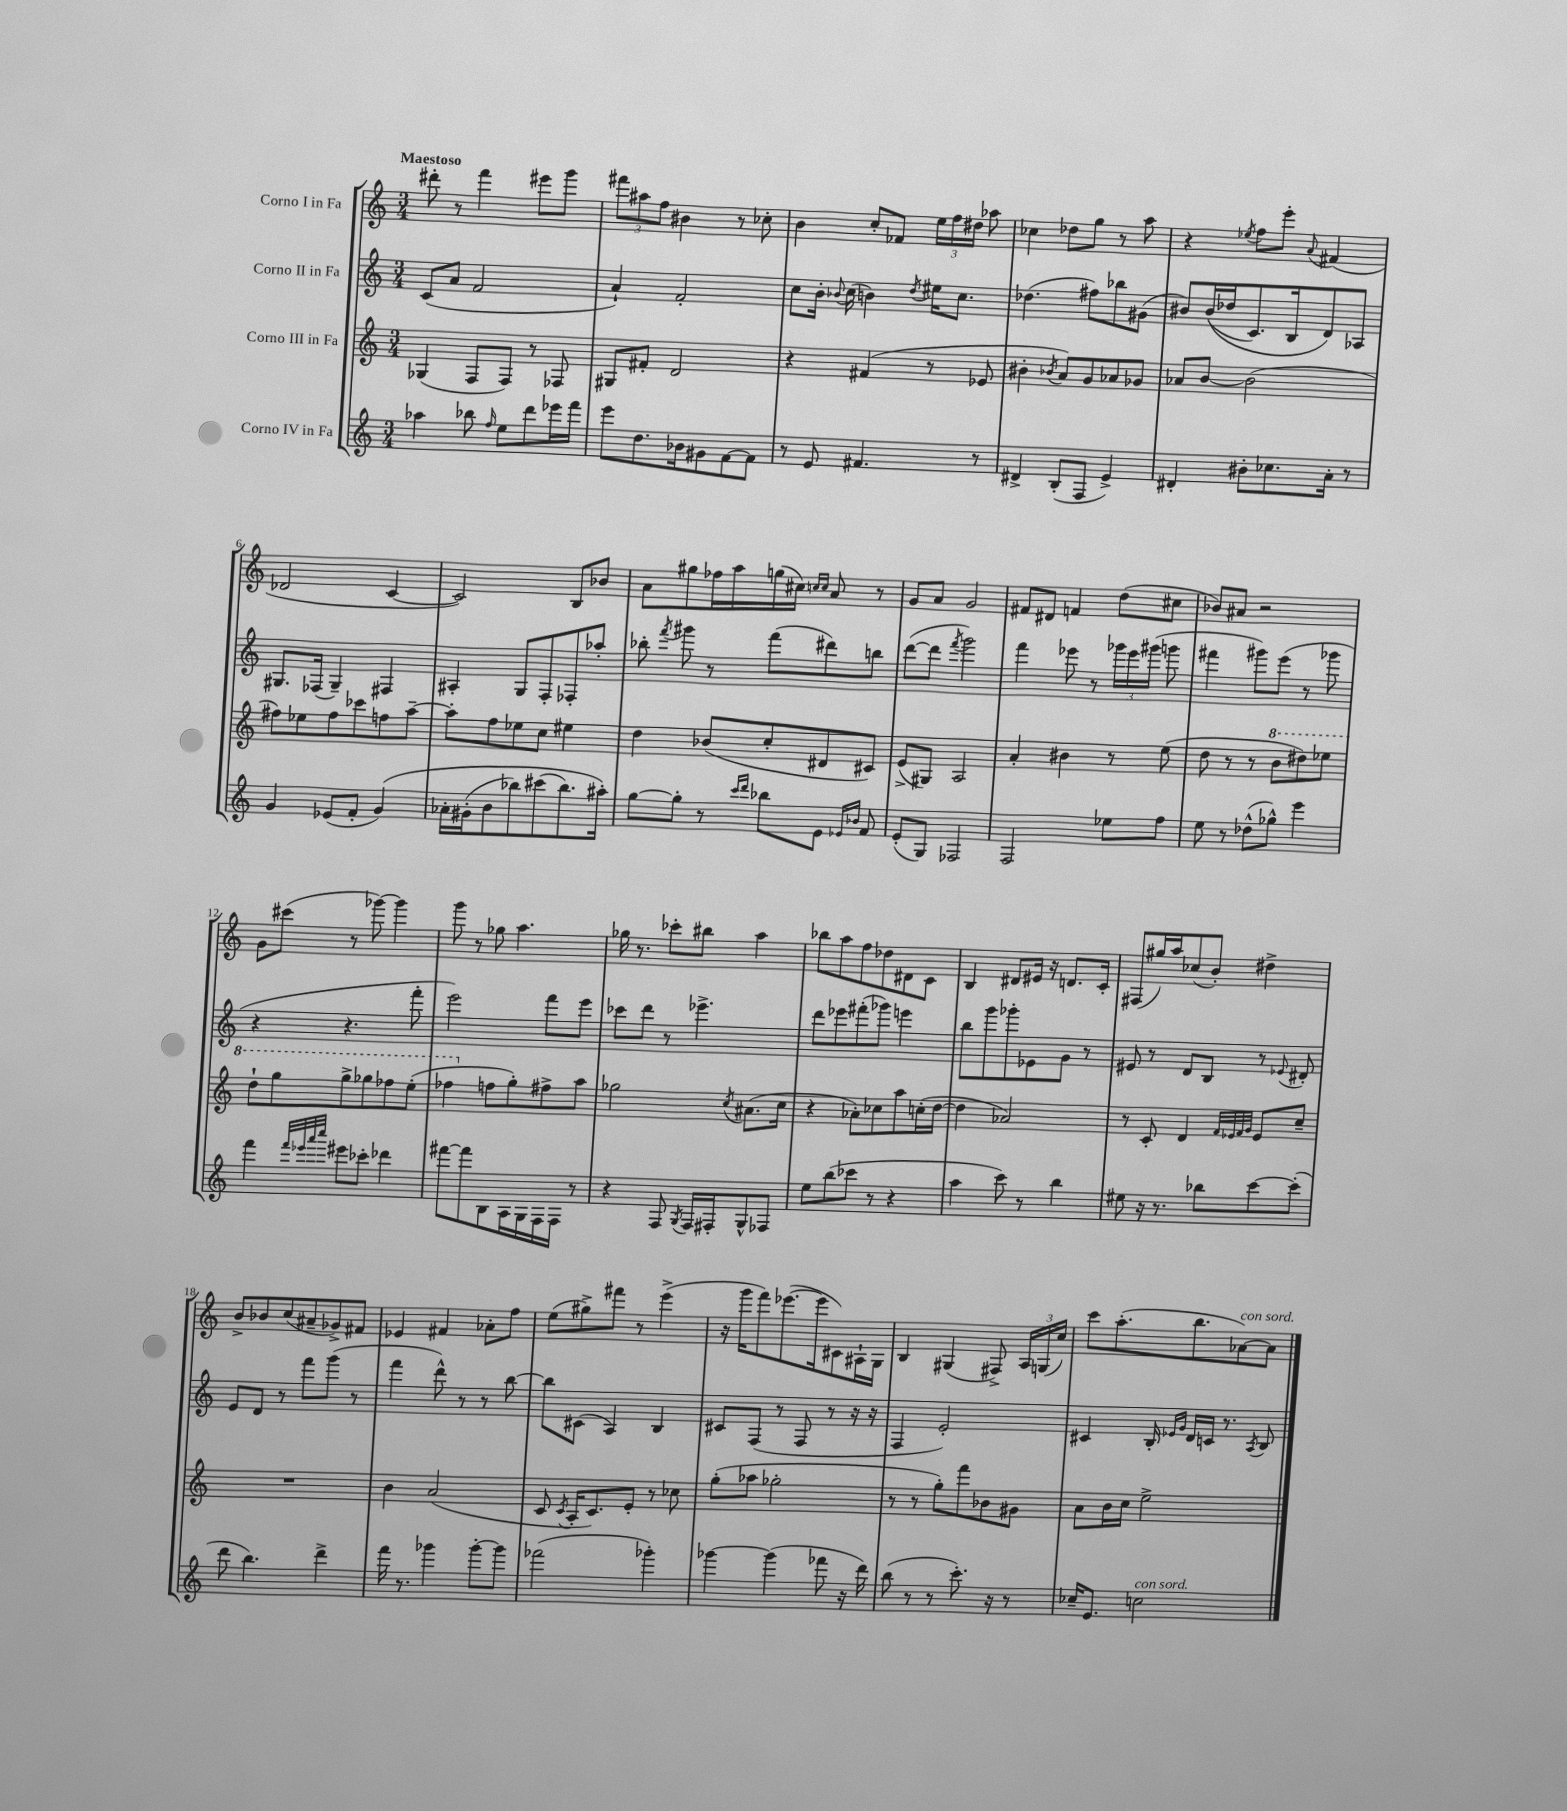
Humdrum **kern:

**kern	**kern	**kern	**kern
*part4	*part3	*part2	*part1
*staff4	*staff3	*staff2	*staff1
*I"Corno IV in Fa	*I"Corno III in Fa	*I"Corno II in Fa	*I"Corno I in Fa
*clefG2	*clefG2	*clefG2	*clefG2
*k[]	*k[]	*k[]	*k[]
*M3/4	*M3/4	*M3/4	*M3/4
=1	=1	=1	=1
!	!	!	!LO:TX:a:B:t=Maestoso
4aa-X\	(4G-X/	(8c/L	8ddd#X'\
.	.	8a/J	8r
8bb-X\	8F/L	2f/	4fff\
16qqff/	.	.	.
8ee\L	8F/J)	.	.
8ddd\	8r	.	8eee#X\L
16eee-X\L	8F-X/	.	8ggg\J
16fff\JJ	.	.	.
=2	=2	=2	=2
8eee\L	8G#X/L	4a`/)	12fff#X\L
.	.	.	12aa#X\
8.dd\	8f#X'/J	.	.
.	.	.	12ff\J
.	2d/	2f'/	4b#X\
16b-X\k	.	.	.
8g#X\	.	.	.
[8f\	.	.	8r
8f\J]	.	.	8cc-X'\
=3	=3	=3	=3
8r	4r	8cc\L	4b\
8e/	.	16b'\Jk	.
.	.	8qqb-X/	.
.	.	(16cc\	.
4.f#X/	(4f#X/	4bn\)	8cc'/L
.	.	.	8f-X/J
.	.	8qdd/	.
.	8r	16ee#X\KL	24ee\LL
.	.	.	24ff\
.	.	8.cc\J	.
.	.	.	24dd#X\JJ
8r	8e-X/	.	8aa-X\
=4	=4	=4	=4
4d#X^/	4b#X'\	(4.dd-X\	4cc-X\
.	8qb-X/	.	.
(8B'/L	8a/L)	.	8dd-X\L
8F/J	8g/	8ff#X\L)	8gg\J
4e^/)	8a-X/	8bb-X\	8r
.	8g-X/J	(8g#X\J	8aa\
=5	=5	=5	=5
4d#X'/	8a-X/L	8b#X/L)	4r
.	[8b/J	((16b#/L	.
.	.	16dd-X/J	.
.	.	.	8qee-X/
8b#X'\L	(2b\]	8.c/)	8ff\L
8.cc-X\	.	.	8eee'\J
.	.	16B/k	.
.	.	.	8qqa/
.	.	8d/)	(4f#X/
16a'\Jk	.	.	.
8r	.	8A-X/J	.
!!LO:LB:g=z
=6	=6	=6	=6
4g/	8ff#X\L)	8.G#X/L	2d-X/
.	8ee-X\	.	.
.	.	(16F-X/Jk	.
(8e-X/L	8ff#\	4G#~/)	.
8f'/J	8ccc-X\	.	.
(4g/)	8ffn\	4F#X/	[4c/
.	[8aa~\J	.	.
=7	=7	=7	=7
16a-X'\LL	8aa'\L]	4A#X'/	2c/])
(16g#X'\J	.	.	.
8b\	8ff\	.	.
8bb-X\)	8ee-X\	8G/L	.
(8ccc#X\	8cc\J	8F'/	.
8.bb-\)	4ee#X\	8F-X'/	8B/L
.	.	8aa-X'/J	8b-X/J
16aa#X'\Jk)	.	.	.
=8	=8	=8	=8
[8gg\L	4dd\	8bb-X'\	8a\L
.	.	8qfff/	.
8gg'\J]	.	8ggg#X\	8gg#X\
8r	(8b-X/L	8r	16ff-X\L
.	.	.	16aa\
16qqccc/LL	.	.	.
16qqddd/JJ	.	.	.
8bb-X\L	8cc'/	(8fff\L	(16ggn\
.	.	.	16cc#X\JJ)
.	.	.	16qqccn/LL
.	.	.	16qqcc/JJ
8e\J	8d#X/	8ddd#X\)	8a/
16qqe-X/LL	.	.	.
16qqb-X/JJ	.	.	.
8f/	8c#X/J)	8bbn\J	8r
=9	=9	=9	=9
(8e'/L	(8e^/L	([8ddd\L	8g/L
8G/J)	8G#X/J)	8ddd\J]	8a/J
.	.	8qfff/	.
2F-X/	2A/	2ggg\)	2g/
=10	=10	=10	=10
2F/	4a'/	4fff\	8f#X/L
.	.	.	8d#X/J
.	4b#X\	8eee-X\	4fn/
.	.	8r	.
8ee-X\L	8r	24ggg-X\LL	(8dd\L
.	.	24eee-\	.
.	.	(24ggg#X\JJ	.
8ff\J	(8ee\	8gggn\	8cc#X\J
=11	=11	=11	=11
8ee\	8dd\	4fff#X\	8b-X/L)
8r	8r	.	8a#X/J
(8dd-X^^\L	8r	8ggg#X\L)	2r
*	*8va	*	*
8gg-X^^\J)	8bb\L	(8eee\J	.
4eee\	8ddd#X\)	8r	.
.	8eee-X\J	8ggg-X\	.
!!LO:LB:g=z
=12	=12	=12	=12
4fff\	8ddd`\L	4r	8g\L
.	8ggg\	.	(8ccc#X\J
32qqfff/LLL	.	.	.
32qqeee-X/	.	.	.
32qqaaa/	.	.	.
32qqcccc/JJJ	.	.	.
8eee#X\L	8ggg^\	4.r	8r
8ccc-X'\J	8ggg-X\	.	[8ggg-X\)
4ddd-X\	8fff-X\	.	4ggg-\]
.	(8eee'\J	8fff'\	.
=13	=13	=13	=13
[8fff#X\L	4fff-X\	2eee\)	8ggg\
8fff#\]	.	.	8r
*	*X8va	*	*
8B\	8ffn\L	.	8gg-X\
16A\L	8gg'\)	.	4.aa\
16G\	.	.	.
16F\	8ff#X^\	8fff\L	.
16F\JJ	.	.	.
8r	8aa\J	8eee\J	.
=14	=14	=14	=14
4r	2gg-X\	8ccc-X\L	16gg-X\
.	.	.	8.r
.	.	8ddd\J	.
8F/	.	8r	8ccc-X'\L
8qG/	.	.	.
16F/LL	.	4.eee-X^\	8bb#X\J
16F#X'/J	.	.	.
.	8qcc/	.	.
8G^^/	(8.a#X\L	.	4aa\
8F-X/J	.	.	.
.	16cc\Jk	.	.
=15	=15	=15	=15
8ee\L	4r	8ddd\L	8bb-X\L
(8bb\	.	8eee-X\	8aa\
8ccc-X\J	8a-X'\L)	(8fff#X'\	8ff\
8r	8cc-X\	8ggg-X\J)	8dd-X\
4r	8aa\	4eeen\	8d#X\
.	(16ccn'\L	.	8c\J
.	[16dd\JJ	.	.
=16	=16	=16	=16
4aa\	4dd\]	8bb\L	4B/
.	.	8ggg\	.
8ccc\)	2a-X/)	8ggg-X'\	8d#X/L
8r	.	8e-X\	16e#X/Jk
.	.	.	16r
4bb\	.	8g\J	8.dn/L
.	.	8r	.
.	.	.	16c'/Jk
=17	=17	=17	=17
8ee#X\	8r	8e#X/	(8F#X/L
16r	8c'/	8r	16gg#X/L)
8.r	.	.	16aa/J
.	4d/	8d/L	(8cc-X/
8bb-X\L	.	8B/J	8b'/J)
.	32qqf/LLL	.	.
.	32qqe-X/	.	.
.	32qqf/	.	.
.	32qqg/JJJ	.	.
[8ccc\	8e-/L	8r	4dd#X^\
.	.	8qqe-X/	.
(8ccc'\J]	8cc~/J	8d#X'/	.
!!LO:LB:g=z
=18	=18	=18	=18
8ddd\	2.r	8e/L	8b^/L
4.bb\)	.	8d/J	8b-X/
.	.	8r	(8cc/
.	.	8fff\L	8a#X~/
4ddd^\	.	(8ggg\J	8g-X^/)
.	.	8r	8f#X/J
=19	=19	=19	=19
16fff\	4b\	4fff\	4e-X/
8.r	.	.	.
4ggg-X\	(2a/	8ddd^^\)	4f#X/
.	.	8r	.
[8ggg-'\L	.	8r	8a-X'\L
8ggg-\J]	.	[8bb\	8ff\J
=20	=20	=20	=20
(2fff-X\	8c/	8bb\L]	(8ee\L
.	8qc/	.	.
.	16A'/KL	(8c#X\J	8gg#X^\)
.	8.c/)	.	.
.	.	4A/)	8fff#X\J
.	8e'/J	.	8r
4ggg-X'\)	8r	4B/	(4eee^\
.	8cc-X\	.	.
=21	=21	=21	=21
[4ggg-X\	(8gg'\L	8c#X/L	16r
.	.	.	16ggg\KL
.	8aa-X\J	(8F/J	8fff\)
(4ggg-\]	2gg-X'\	8r	([8.eee-X\
.	.	8F/	.
.	.	.	16eee-\k]
8fff-X\	.	8r	8c#X\)
16r	.	16r	16A#X`\L
16ddd\)	.	16r	16G\JJ
=22	=22	=22	=22
(8bb\	8r	4F/	4B/
8r	8r	.	.
8r	8gg'\L)	2e'/)	(4G#X/
8.ccc'\)	8fff\	.	.
.	8b-X\	.	8F#X^/)
16r	.	.	.
8r	8g#X\J	.	24A/LL
.	.	.	(24Gn/
.	.	.	24cc/JJ)
=23	=23	=23	=23
16cc-X~/KL	8a\L	4c#X/	8ccc\L
8.e/J	.	.	.
.	16b\L	.	(8.aa'\
.	16cc\JJ	.	.
!LO:TX:a:i:t=con sord.	!	!	!
2ccn\	2ee^\	16B'/	.
.	.	16qqe-X/LL	.
.	.	16qqg/JJ	.
.	.	16d/LL	8.bb\
.	.	16cn/JJ	.
.	.	8.r	.
!	!	!	!LO:TX:a:i:t=con sord.
.	.	.	[8a-X\)
.	.	8qA/	.
.	.	8B/	8a-\J]
==	==	==	==
*-	*-	*-	*-
